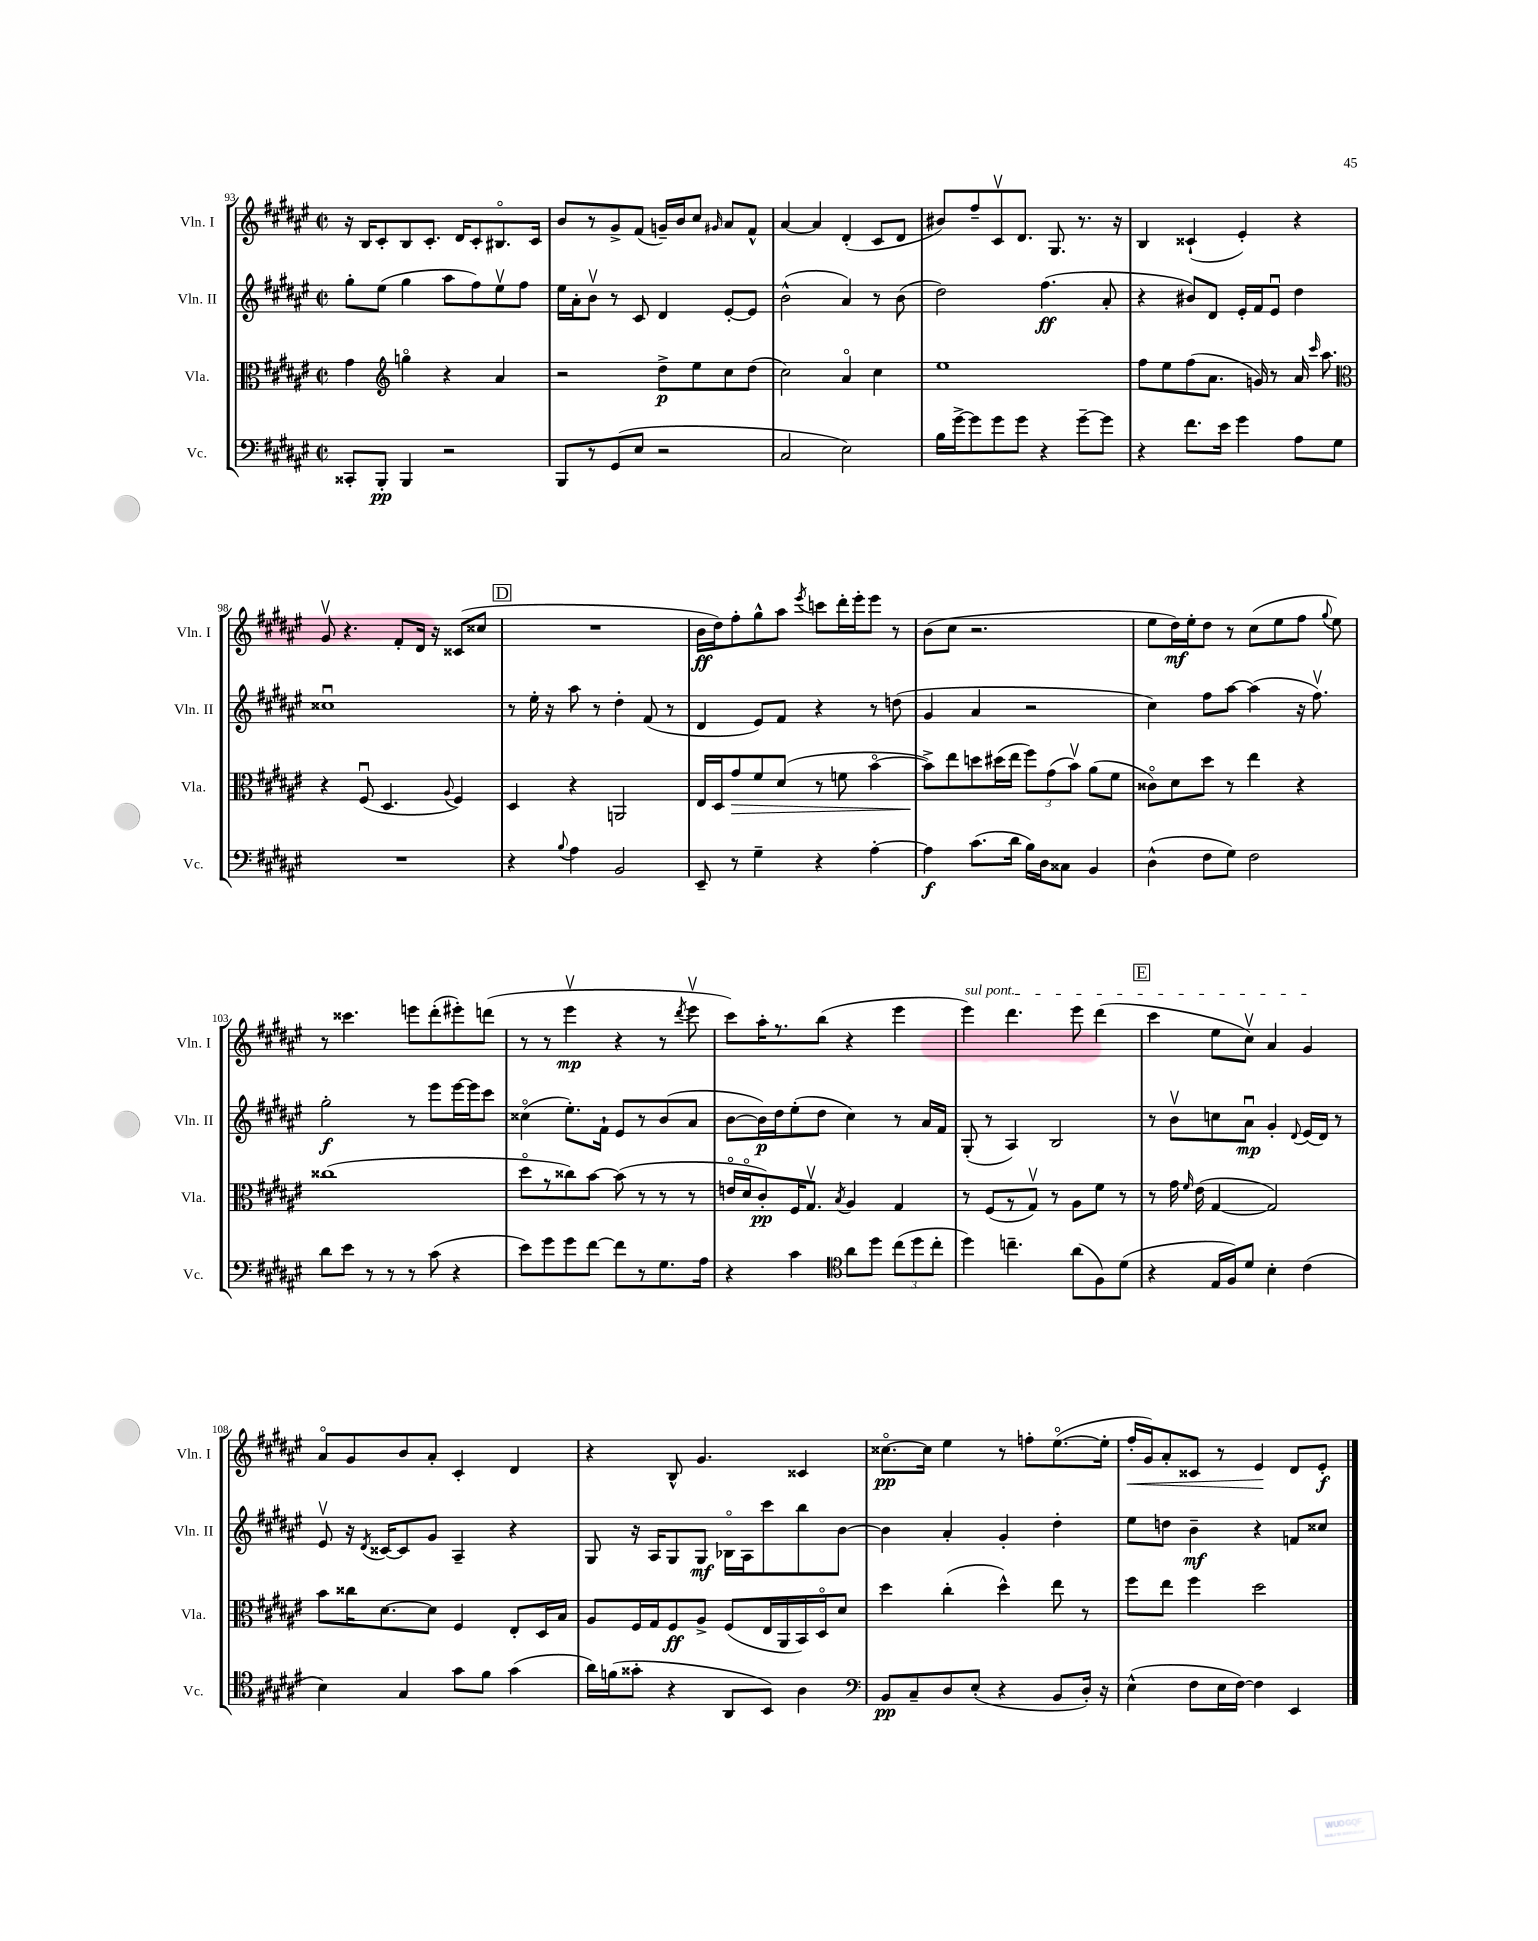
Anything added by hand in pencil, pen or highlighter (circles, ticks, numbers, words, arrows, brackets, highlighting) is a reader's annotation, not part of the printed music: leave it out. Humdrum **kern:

**kern	**dynam	**kern	**dynam	**kern	**dynam	**kern	**dynam
*part4	*part4	*part3	*part3	*part2	*part2	*part1	*part1
*staff4	*staff4	*staff3	*staff3	*staff2	*staff2	*staff1	*staff1
*I"Vc.	*	*I"Vla.	*	*I"Vln. II	*	*I"Vln. I	*
*I'Vc.	*	*I'Vla.	*	*I'Vln. II	*	*I'Vln. I	*
*clefF4	*	*clefC3	*	*clefG2	*	*clefG2	*
*k[f#c#g#d#a#e#]	*	*k[f#c#g#d#a#e#]	*	*k[f#c#g#d#a#e#]	*	*k[f#c#g#d#a#e#]	*
*M2/2	*	*M2/2	*	*M2/2	*	*M2/2	*
*met(c|)	*	*met(c|)	*	*met(c|)	*	*met(c|)	*
=93	=93	=93	=93	=93	=93	=93	=93
8CC##X'/L	.	4g#\	.	8gg#'\L	.	16r	.
.	.	.	.	.	.	16B/KL	.
8BBB'/J	pp	.	.	(8ee#\J	.	8c#'/	.
*	*	*clefG2	*	*	*	*	*
4BBB/	.	4ggn\	.	4gg#\	.	8B/	.
.	.	.	.	.	.	8.c#'/J	.
2r	.	4r	.	8aa#\L	.	.	.
.	.	.	.	.	.	16d#/KL	.
.	.	.	.	8ff#\)	.	8c#'/	.
.	.	4a#/	.	8ee#v\	.	8.B#X/	.
.	.	.	.	8ff#\J	.	.	.
.	.	.	.	.	.	16c#/Jk	.
=94	=94	=94	=94	=94	=94	=94	=94
8BBB/L	.	2r	.	16ee#\LL	.	8b/L	.
.	.	.	.	16a#'\J	.	.	.
8r	.	.	.	8bv\J	.	8r	.
(8GG#/	.	.	.	8r	.	8g#^/	.
8E#/J	.	.	.	8c#/	.	(8f#/J	.
2r	.	8dd#^\L	p	4d#/	.	16gn~/LL)	.
.	.	.	.	.	.	16b/J	.
.	.	8ee#\	.	.	.	8cc#/J	.
.	.	.	.	.	.	16qqg#X/	.
.	.	8cc#\	.	[8e#'/L	.	8a#/L	.
.	.	(8dd#\J	.	8e#/J]	.	8f#^^/J	.
=95	=95	=95	=95	=95	=95	=95	=95
2C#/	.	2cc#\)	.	(2b^^\	.	[4a#/	.
.	.	.	.	.	.	4a#/]	.
2E#\)	.	4a#/	.	4a#/)	.	(4d#'/	.
.	.	4cc#\	.	8r	.	8c#/L	.
.	.	.	.	(8b\	.	8d#/J	.
=96	=96	=96	=96	=96	=96	=96	=96
16B\LL	.	1ee#	.	2dd#\)	.	8b#X/L)	.
[16g#^\J	.	.	.	.	.	.	.
8g#\]	.	.	.	.	.	8ff#~/	.
8g#\	.	.	.	.	.	8c#v/	.
8g#\J	.	.	.	.	.	8.d#/J	.
4r	.	.	.	(4.ff#\	ff	.	.
.	.	.	.	.	.	8.G#/	.
[8g#~\L	.	.	.	.	.	8.r	.
8g#\J]	.	.	.	8a#'/	.	.	.
.	.	.	.	.	.	16r	.
=97	=97	=97	=97	=97	=97	=97	=97
4r	.	8ff#\L	.	4r	.	4B/	.
.	.	8ee#\	.	.	.	.	.
8.f#\L	.	(8ff#\	.	8b#X/L)	.	(4c##X`/	.
.	.	8.a#\J	.	8d#/J	.	.	.
16e#\Jk	.	.	.	.	.	.	.
4g#\	.	.	.	16e#'/LL	.	4e#'/)	.
.	.	16gn/)	.	16f#/J	.	.	.
.	.	8r	.	8e#u/J	.	.	.
8A#\L	.	16a#/	.	4dd#\	.	4r	.
.	.	16qqccc#/	.	.	.	.	.
.	.	8.aa#\	.	.	.	.	.
8G#\J	.	.	.	.	.	.	.
!!LO:LB:g=z
=98	=98	=98	=98	=98	=98	=98	=98
*	*	*clefC3	*	*	*	*	*
1r	.	4r	.	1cc##Xu	.	8g#v/	.
.	.	.	.	.	.	4.r	.
.	.	(8F#u/	.	.	.	.	.
.	.	4.D#/	.	.	.	.	.
.	.	.	.	.	.	8f#'/L	.
.	.	.	.	.	.	16d#/Jk	.
.	.	.	.	.	.	16r	.
.	.	8qqA#/	.	.	.	.	.
.	.	4F#/)	.	.	.	(8c##X/L	.
.	.	.	.	.	.	8cc##X/J	.
!!LO:REH:place=s1:t=D
=99	=99	=99	=99	=99	=99	=99	=99
4r	.	4D#/	.	8r	.	1r	.
.	.	.	.	16ee#'\	.	.	.
.	.	.	.	16r	.	.	.
8qqB/	.	.	.	.	.	.	.
4A#\	.	4r	.	8aa#\	.	.	.
.	.	.	.	8r	.	.	.
2BB/	.	2AAn/	.	4dd#'\	.	.	.
.	.	.	.	(8f#/	.	.	.
.	.	.	.	8r	.	.	.
=100	=100	=100	=100	=100	=100	=100	=100
8EE#~/	.	16E#/LL	.	4d#/	.	16b\LL	ff
.	.	16D#/J	.	.	.	16dd#\J)	.
!	!	!	!LO:HP:b	!	!	!	!
8r	.	8g#/	>	.	.	8ff#'\	.
4G#~\	.	8f#/	.	8e#/L)	.	8gg#^^\	.
.	.	(8d#/J	.	8f#/J	.	8aa#\J	.
.	.	.	.	.	.	8qeee#/	.
4r	.	8r	.	4r	.	8cccn\L	.
.	.	8fn\	.	.	.	16ddd#'\L	.
.	.	.	.	.	.	16eee#'\J	.
[4A#'\	.	[4b\	.	8r	.	8eee#\J	.
.	.	.	.	(8ddn\	.	8r	.
=101	=101	=101	=101	=101	=101	=101	=101
4A#\]	f	8b^\L])	.	4g#/	.	(8b\L	.
.	.	8ee#\	]	.	.	8cc#\J	.
(8.c#\L	.	8ddn\	.	4a#/	.	2.r	.
.	.	(16dd#X\L	.	.	.	.	.
16d#\Jk	.	16ee#\JJ	.	.	.	.	.
16B\LL)	.	12ff#\L)	.	2r	.	.	.
16D#\J	.	.	.	.	.	.	.
.	.	(12g#\	.	.	.	.	.
8C##X\J	.	.	.	.	.	.	.
.	.	12bv\J)	.	.	.	.	.
4BB/	.	(8a#\L	.	.	.	.	.
.	.	8f#\J	.	.	.	.	.
=102	=102	=102	=102	=102	=102	=102	=102
(4D#^^\	.	8c##X\L)	.	4cc#\)	.	8ee#\L	.
.	.	8d#\	.	.	.	16dd#\L)	mf
.	.	.	.	.	.	16ee#'\J	.
8F#\L	.	8dd#\J	.	8ff#\L	.	8dd#\J	.
8G#\J)	.	8r	.	[8aa#\J	.	8r	.
2F#\	.	4ee#\	.	(4aa#\]	.	(8cc#\L	.
.	.	.	.	.	.	8ee#\	.
.	.	4r	.	16r	.	8ff#\J	.
.	.	.	.	8.ff#v\)	.	.	.
.	.	.	.	.	.	8qqgg#/	.
.	.	.	.	.	.	8ee#\)	.
!!LO:LB:g=z
=103	=103	=103	=103	=103	=103	=103	=103
8d#\L	.	(1cc##X	.	2gg#'\	f	8r	.
8e#\J	.	.	.	.	.	4.ccc##X\	.
8r	.	.	.	.	.	.	.
8r	.	.	.	.	.	.	.
8r	.	.	.	8r	.	8eeen\L	.
(8c#\	.	.	.	8eee#\L	.	(8ddd#'\	.
4r	.	.	.	[16eee#\L	.	8eee#X'\)	.
.	.	.	.	16eee#\J]	.	.	.
.	.	.	.	8ccc#\J	.	(8dddn\J	.
=104	=104	=104	=104	=104	=104	=104	=104
8e#\L)	.	8dd#\L	.	(4cc##X\	.	8r	.
8g#\	.	8r	.	.	.	8r	.
8g#\	.	8cc##X\)	.	8.ee#'\L)	.	4eee#v\	mp
[8f#\J	.	[8b\J	.	.	.	.	.
.	.	.	.	16f#`\Jk	.	.	.
8f#\L]	.	(8b\]	.	8e#/L	.	4r	.
8r	.	8r	.	8r	.	.	.
8.G#\	.	8r	.	(8b/	.	8r	.
.	.	.	.	.	.	8qddd#/	.
.	.	8r	.	8a#/J	.	8eee#v\	.
16A#\Jk	.	.	.	.	.	.	.
=105	=105	=105	=105	=105	=105	=105	=105
4r	.	16en/LL	.	[8b\L	.	8ccc#\L)	.
.	.	16d#/J	.	.	.	.	.
.	.	8c#'/)	pp	16b\L])	p	16aa#'\K	.
.	.	.	.	16dd#\J	.	8.r	.
4c#\	.	16F#/K	.	(8ee#'\	.	.	.
.	.	8.G#v/J	.	.	.	.	.
.	.	.	.	8dd#\J	.	(8bb\J	.
*clefC4	*	*	*	*	*	*	*
.	.	8qB/	.	.	.	.	.
8a#\L	.	4A#/	.	4cc#\)	.	4r	.
8dd#\J	.	.	.	.	.	.	.
(12cc#\L	.	4G#/	.	8r	.	4eee#\	.
12dd#\	.	.	.	.	.	.	.
.	.	.	.	16a#/LL	.	.	.
12cc#'\J	.	.	.	.	.	.	.
.	.	.	.	16f#/JJ	.	.	.
=106	=106	=106	=106	=106	=106	=106	=106
!	!	!	!	!	!	!LO:TX:a:i:t=sul pont.	!
4dd#\)	.	8r	.	(8G#'/	.	4eee#\)	.
.	.	(8F#/L	.	8r	.	.	.
4.ccn~\	.	8r	.	4A#/)	.	4.ddd#\	.
.	.	8G#v/J)	.	.	.	.	.
.	.	8r	.	2B/	.	.	.
(8a#\L	.	8A#\L	.	.	.	8eee#\	.
8F#\)	.	8f#\J	.	.	.	(4ddd#\	.
(8d#\J	.	8r	.	.	.	.	.
!!LO:REH:place=s1:t=E
=107	=107	=107	=107	=107	=107	=107	=107
4r	.	8r	.	8r	.	4ccc#\	.
.	.	16g#\	.	8bv\L	.	.	.
.	.	16qqf#/	.	.	.	.	.
.	.	(16e#\	.	.	.	.	.
16E#/LL	.	[4G#/	.	8ccn\	.	8ee#\L	.
16F#/J)	.	.	.	.	.	.	.
8d#/J	.	.	.	8a#u\J	mp	8cc#v\J)	.
4B'\	.	2G#/])	.	4g#'/	.	4a#/	.
.	.	.	.	8qqd#/	.	.	.
(4c#\	.	.	.	(16e#/LL	.	4g#/	.
.	.	.	.	16d#/JJ)	.	.	.
.	.	.	.	8r	.	.	.
!!LO:LB:g=z
=108	=108	=108	=108	=108	=108	=108	=108
4B\)	.	8b\L	.	8e#v/	.	8a#/L	.
.	.	16cc##X\K	.	16r	.	8g#/	.
.	.	.	.	8qd#/	.	.	.
.	.	[8.d#\	.	[16c##X/KL	.	.	.
4G#/	.	.	.	8c##/]	.	8b/	.
.	.	8d#\J]	.	8g#/J	.	8a#'/J	.
8g#\L	.	4F#/	.	4A#~/	.	4c#'/	.
8f#\J	.	.	.	.	.	.	.
(4g#\	.	8E#'/L	.	4r	.	4d#/	.
.	.	16D#/L	.	.	.	.	.
.	.	16B/JJ	.	.	.	.	.
=109	=109	=109	=109	=109	=109	=109	=109
16a#\LL)	.	8A#/L	.	8G#/	.	4r	.
(16fn\J	.	.	.	.	.	.	.
8g##X'\J	.	16F#/L	.	16r	.	.	.
.	.	16G#/J	.	16A#/KL	.	.	.
4r	.	8F#/	ff	8G#/	.	8B^^/	.
.	.	8A#^/J	.	8G#/J	mf	4.g#/	.
8AA#/L	.	(8F#/L	.	16B-X\LL	.	.	.
.	.	.	.	16A#\J	.	.	.
8BB/J)	.	16E#/L	.	8ccc#\	.	.	.
.	.	16AA#/	.	.	.	.	.
4A#\	.	16BB/)	.	8bb\	.	4c##X/	.
.	.	16D#/J	.	.	.	.	.
.	.	8d#/J	.	[8b\J	.	.	.
=110	=110	=110	=110	=110	=110	=110	=110
*clefF4	*	*	*	*	*	*	*
8BB/L	pp	4dd#\	.	4b\]	.	[8.cc##X\L	pp
8C#~/	.	.	.	.	.	.	.
.	.	.	.	.	.	16cc##\Jk]	.
8D#/	.	(4cc#'\	.	4a#'/	.	4ee#\	.
(8E#'/J	.	.	.	.	.	.	.
4r	.	4dd#^^\)	.	4g#'/	.	8r	.
.	.	.	.	.	.	8ffn'\L	.
8BB/L	.	8ee#\	.	4dd#'\	.	([8.ee#\	.
16D#'/Jk)	.	8r	.	.	.	.	.
16r	.	.	.	.	.	16ee#'\Jk]	.
=111	=111	=111	=111	=111	=111	=111	=111
!	!	!	!	!	!	!	!LO:HP:b
(4E#^^\	.	8ff#\L	.	8ee#\L	.	16ff#'/LL	<
.	.	.	.	.	.	16g#/J)	.
.	.	8ee#\J	.	8ddn\J	.	8a#'/	.
8F#\L	.	4ff#\	.	4b~\	mf	8c##X/J	.
16E#\L	.	.	.	.	.	8r	.
[16F#\JJ)	.	.	.	.	.	.	.
4F#\]	.	2dd#\	.	4r	.	4e#/	.
4EE#/	.	.	.	8fn/L	.	8d#/L	[
.	.	.	.	8cc##X/J	.	8e#'/J	f
==	==	==	==	==	==	==	==
*-	*-	*-	*-	*-	*-	*-	*-
